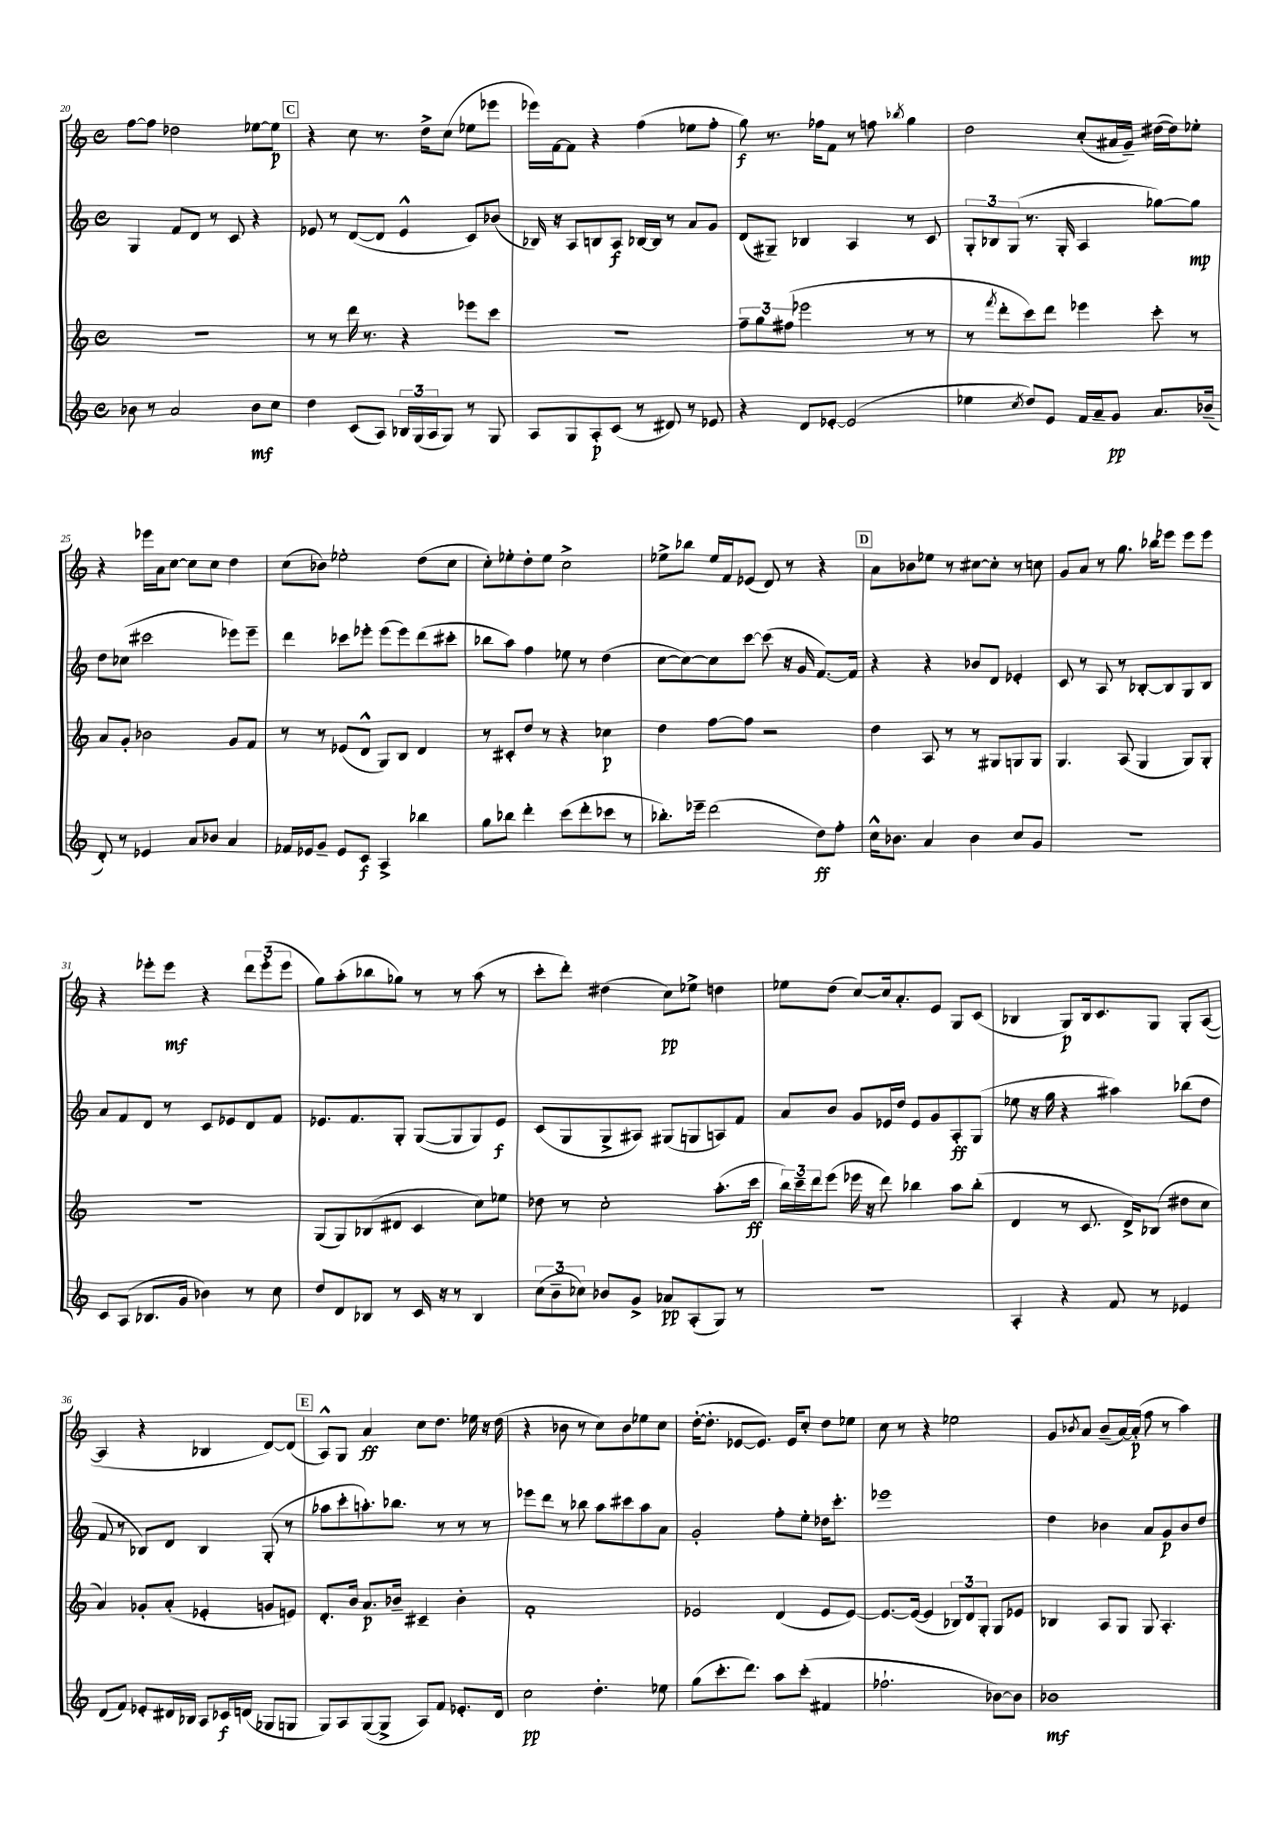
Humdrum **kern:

**kern	**dynam	**kern	**dynam	**kern	**dynam	**kern	**dynam
*part4	*part4	*part3	*part3	*part2	*part2	*part1	*part1
*staff4	*staff4	*staff3	*staff3	*staff2	*staff2	*staff1	*staff1
*clefG2	*	*clefG2	*	*clefG2	*	*clefG2	*
*k[]	*	*k[]	*	*k[]	*	*k[]	*
*M4/4	*	*M4/4	*	*M4/4	*	*M4/4	*
*met(c)	*	*met(c)	*	*met(c)	*	*met(c)	*
=20	=20	=20	=20	=20	=20	=20	=20
8b-X\	.	1r	.	4G/	.	[8ff\L	.
8r	.	.	.	.	.	8ff\J]	.
2a/	.	.	.	8f/L	.	2dd-X\	.
.	.	.	.	8d/J	.	.	.
.	.	.	.	8r	.	.	.
.	.	.	.	8c/	.	.	.
8b-\L	mf	.	.	4r	.	[8ee-X\L	.
8cc\J	.	.	.	.	.	8ee-\J]	p
!!LO:REH:place=s1:t=C
=21	=21	=21	=21	=21	=21	=21	=21
4dd\	.	8r	.	8e-X/	.	4r	.
.	.	8r	.	8r	.	.	.
(8c/L	.	16ddd\	.	([8d/L	.	8cc\	.
.	.	8.r	.	.	.	.	.
8A/J)	.	.	.	8d/J]	.	8.r	.
24B-X/LL	.	4r	.	4e-^^/	.	.	.
(24G/	.	.	.	.	.	.	.
.	.	.	.	.	.	16dd^\KL	.
24A/J	.	.	.	.	.	.	.
8G/J)	.	.	.	.	.	(8cc\J	.
8r	.	8eee-X\L	.	8c/L)	.	8ee-X\L	.
8G/	.	8ccc\J	.	(8b-X/J	.	8eee-X\J	.
=22	=22	=22	=22	=22	=22	=22	=22
8A/L	.	1r	.	16B-X/)	.	16eee-X\LL)	.
.	.	.	.	16r	.	[16f\J	.
8G/	.	.	.	8A/L	.	8f\J]	.
8A'/	p	.	.	8Bn/	.	4r	.
(8c/J	.	.	.	8A/J	f	.	.
8r	.	.	.	[16B-X/LL	.	(4ff\	.
.	.	.	.	16B-/JJ]	.	.	.
8d#X/)	.	.	.	8r	.	.	.
8r	.	.	.	8a/L	.	8ee-X\L	.
8e-X/	.	.	.	8g/J	.	8ff'\J	.
=23	=23	=23	=23	=23	=23	=23	=23
4r	.	12ff~\L	.	(8d/L	.	8gg\)	f
.	.	12gg\	.	.	.	.	.
.	.	.	.	8G#X~/J)	.	8.r	.
.	.	(12ff#X\J	.	.	.	.	.
8d/L	.	2eee-X\	.	4B-X/	.	.	.
.	.	.	.	.	.	16ff-X\KL	.
[8e-X'/J	.	.	.	.	.	8f\J	.
(2e-/]	.	.	.	4A/	.	8r	.
.	.	.	.	.	.	8ffn\	.
.	.	.	.	.	.	8qbb-X/	.
.	.	8r	.	8r	.	4gg\	.
.	.	8r	.	8c/	.	.	.
=24	=24	=24	=24	=24	=24	=24	=24
4ee-X\	.	8r	.	12G'/L	.	2dd\	.
.	.	.	.	12B-X/	.	.	.
.	.	8qfff/	.	.	.	.	.
.	.	8ddd'\L	.	.	.	.	.
.	.	.	.	(12G/J	.	.	.
8qcc/	.	.	.	.	.	.	.
8dd/L)	.	8ccc\)	.	8.r	.	.	.
8e/J	.	8ddd\J	.	.	.	.	.
.	.	.	.	16G'/	.	.	.
16f/LL	.	4eee-X\	.	4A/	.	(8cc'/L	.
16a~/J	.	.	.	.	.	.	.
8g/J	pp	.	.	.	.	16a#X/L	.
.	.	.	.	.	.	16g~/JJ)	.
8.a/L	.	8ccc'\	.	[8gg-X\L)	.	([16dd#X\LL	.
.	.	.	.	.	.	16dd#\J])	.
.	.	8r	.	8gg-\J]	mp	8ee-X'\J	.
(16b-X~/Jk	.	.	.	.	.	.	.
!!LO:LB:g=z
=25	=25	=25	=25	=25	=25	=25	=25
8d'/)	.	8a/L	.	8dd\L	.	4r	.
8r	.	8g'/J	.	(8cc-X\J	.	.	.
4e-X/	.	2b-X\	.	2ccc#X\	.	16eee-X\LL	.
.	.	.	.	.	.	16a\J	.
.	.	.	.	.	.	[8cc\J	.
8a/L	.	.	.	.	.	8cc\L]	.
8b-X/J	.	.	.	.	.	8cc\J	.
4a/	.	8g/L	.	8eee-X\L)	.	4dd\	.
.	.	8f/J	.	8eee-~\J	.	.	.
=26	=26	=26	=26	=26	=26	=26	=26
16f-X/LL	.	8r	.	4ddd\	.	(8cc\L	.
16e-X/J	.	.	.	.	.	.	.
8g~/J	.	8r	.	.	.	8b-X\J)	.
8e-/L	.	(8e-X/L	.	8ccc-X\L	.	2ee-X'\	.
8c/J	f	8d^^/J	.	8eee-X'\J	.	.	.
4A^/	.	8G/L)	.	(8eee-\L	.	.	.
.	.	8B/J	.	8eee-\)	.	.	.
4bb-X\	.	4d/	.	(8ddd\	.	(8dd\L	.
.	.	.	.	8ccc#X'\J	.	8cc\J	.
=27	=27	=27	=27	=27	=27	=27	=27
8gg\L	.	8r	.	8bb-X\L	.	8cc'\L)	.
8bb-X\J	.	8c#X'/L	.	8aa\J)	.	8ee-X'\	.
4ddd'\	.	8dd/J	.	4ff\	.	8dd'\	.
.	.	8r	.	.	.	8ee-\J	.
(8ccc\L	.	4r	.	8ee-X\	.	2cc^\	.
8ddd'\	.	.	.	8r	.	.	.
8ccc-X\J	.	4cc-X\	p	(4dd\	.	.	.
8r	.	.	.	.	.	.	.
=28	=28	=28	=28	=28	=28	=28	=28
8.bb-X'\L)	.	4dd\	.	[8cc\L	.	8ee-X^\L	.
.	.	.	.	8cc\_)	.	8bb-X\J	.
16eee-X~\Jk	.	.	.	.	.	.	.
(2ddd\	.	[8ff\L	.	8cc\]	.	16ee-/LL	.
.	.	.	.	.	.	16f/J	.
.	.	8ff\J]	.	[8ccc\J	.	(8e-X/J	.
.	.	2r	.	(8ccc\]	.	8d/)	.
.	.	.	.	16r	.	8r	.
.	.	.	.	16g/	.	.	.
8dd\L)	ff	.	.	[8.f/L)	.	4r	.
8ff'\J	.	.	.	.	.	.	.
.	.	.	.	16f/Jk]	.	.	.
!!LO:REH:place=s1:t=D
=29	=29	=29	=29	=29	=29	=29	=29
16cc^^\KL	.	4dd\	.	4r	.	8a\L	.
8.b-X\J	.	.	.	.	.	.	.
.	.	.	.	.	.	8b-X\	.
4a/	.	8A/	.	4r	.	8ee-X\J	.
.	.	8r	.	.	.	8r	.
4b-\	.	8r	.	8b-X/L	.	[8cc#X\L	.
.	.	8G#X/L	.	8d/J	.	8cc#'\J]	.
8cc/L	.	8Gn/	.	4e-X'/	.	8r	.
8g/J	.	8G/J	.	.	.	8ccn\	.
=30	=30	=30	=30	=30	=30	=30	=30
1r	.	4.G/	.	8c/	.	8g/L	.
.	.	.	.	8r	.	8a/J	.
.	.	.	.	8A/	.	8r	.
.	.	(8A/	.	8r	.	8.gg\	.
.	.	4G/	.	[8B-X'/L	.	.	.
.	.	.	.	.	.	16bb-X\KL	.
.	.	.	.	8B-/]	.	8eee-X\J	.
.	.	8G/L)	.	8G/	.	8eee-\L	.
.	.	8G'/J	.	8B-/J	.	8eee-\J	.
!!LO:LB:g=z
=31	=31	=31	=31	=31	=31	=31	=31
8c/L	.	1r	.	8a/L	.	4r	.
(8A/J	.	.	.	8f/	.	.	.
8.B-X/L	.	.	.	8d/J	.	8eee-X'\L	.
.	.	.	.	8r	.	8eee-\J	mf
16g/Jk	.	.	.	.	.	.	.
4b-X\)	.	.	.	8c/L	.	4r	.
.	.	.	.	8e-X/	.	.	.
8r	.	.	.	8d/	.	12ddd\L	.
.	.	.	.	.	.	(12eee-'\	.
8cc\	.	.	.	8f/J	.	.	.
.	.	.	.	.	.	12eee-\J	.
=32	=32	=32	=32	=32	=32	=32	=32
8dd/L	.	(8G/L	.	8.e-X/L	.	8gg\L)	.
8d/	.	8G/)	.	.	.	(8aa'\	.
.	.	.	.	8.f/	.	.	.
8B-X/J	.	(8B-X/	.	.	.	8bb-X\	.
8r	.	8d#X/J	.	8G'/J	.	8gg-X\J)	.
16c/	.	4c/	.	([8G/L	.	8r	.
16r	.	.	.	.	.	.	.
8r	.	.	.	8G/]	.	8r	.
4B-/	.	8cc\L)	.	8G/)	.	(8aa\	.
.	.	8ee-X\J	.	8e-/J	f	8r	.
=33	=33	=33	=33	=33	=33	=33	=33
(12cc\L	.	8dd-X\	.	(8c/L	.	8ccc'\L	.
12b~\	.	.	.	.	.	.	.
.	.	8r	.	8G/	.	8ddd'\J)	.
12cc-X\J)	.	.	.	.	.	.	.
8b-X/L	.	2cc'\	.	8G^/	.	(4dd#X\	.
8g^/J	.	.	.	8A#X/J)	.	.	.
8a-X/L	pp	.	.	(8G#X/L	.	8cc\L)	pp
(8A'/	.	.	.	8Gn/	.	8ee-X^\J	.
8G/J)	.	(8.aa'\L	.	8An/)	.	4ddn\	.
8r	.	.	.	8f/J	.	.	.
.	.	16ccc\Jk	ff	.	.	.	.
=34	=34	=34	=34	=34	=34	=34	=34
1r	.	24bb\LL)	.	8a/L	.	8ee-X\L	.
.	.	24ccc~\	.	.	.	.	.
.	.	24ddd\J	.	.	.	.	.
.	.	(8eee\J	.	8b/J	.	(8dd\J	.
.	.	16eee-X\	.	8g/L	.	[8cc/L)	.
.	.	16r	.	.	.	.	.
.	.	8ddd\)	.	16e-X/L	.	16cc/k]	.
.	.	.	.	16dd/JJ	.	8.a'/	.
.	.	4bb-X\	.	8e-/L	.	.	.
.	.	.	.	8g/	.	8e/J	.
.	.	8aa\L	.	8A'/	ff	8G/L	.
.	.	(8bb-'\J	.	(8G/J	.	(8c/J	.
=35	=35	=35	=35	=35	=35	=35	=35
4A'/	.	4d/	.	8ee-X\	.	4B-X/	.
.	.	.	.	16r	.	.	.
.	.	.	.	16gg\	.	.	.
4r	.	8r	.	4r	.	8G/L)	p
.	.	8.c/	.	.	.	16B-/k	.
.	.	.	.	.	.	8.c/	.
8f/	.	.	.	4aa#X\)	.	.	.
.	.	16d^/KL)	.	.	.	.	.
8r	.	(8B-X/J	.	.	.	8G/J	.
4e-X/	.	8dd#X\L	.	(8bb-X\L	.	8G'/L	.
.	.	8cc\J	.	8dd\J	.	([8A/J	.
!!LO:LB:g=z
=36	=36	=36	=36	=36	=36	=36	=36
(8d/L	.	4a/)	.	8f/	.	4A/]	.
8f/J)	.	.	.	8r	.	.	.
8e-X'/L	.	8g-X'/L	.	8B-X/L)	.	4r	.
16d#X/L	.	(8a'/J	.	8d/J	.	.	.
16B-X/JJ	.	.	.	.	.	.	.
8A/L	.	4e-X'/	.	4B-/	.	4B-X/	.
16c-X/L	f	.	.	.	.	.	.
(16dn/JJ	.	.	.	.	.	.	.
8G-X/L	.	8gn/L	.	(8G'/	.	[8d/L)	.
8Gn/J	.	8en/J)	.	8r	.	(8d/J]	.
!!LO:REH:place=s1:t=E
=37	=37	=37	=37	=37	=37	=37	=37
8G/L)	.	8.d'/L	.	8aa-X\L	.	8A^^/L)	.
8A/	.	.	.	8ccc'\	.	8G/J	.
.	.	16b/Jk	.	.	.	.	.
([8G/	.	8.a/L	p	8.aan'\)	.	4a/	ff
8G^/J]	.	.	.	.	.	.	.
.	.	16b-X~/Jk	.	8.bb-X\J	.	.	.
8A/L)	.	4c#X~/	.	.	.	8cc\L	.
8f/J	.	.	.	8r	.	8.dd\J	.
8.e-X'/L	.	4b-'\	.	8r	.	.	.
.	.	.	.	.	.	16ee-X\	.
.	.	.	.	8r	.	16r	.
16d/Jk	.	.	.	.	.	(16dd\	.
=38	=38	=38	=38	=38	=38	=38	=38
2cc\	pp	1f'	.	8eee-X\L	.	4r	.
.	.	.	.	8ddd\J	.	.	.
.	.	.	.	8r	.	8b-X\	.
.	.	.	.	8bb-X\	.	8r	.
4.dd'\	.	.	.	8aa\L	.	8cc\L)	.
.	.	.	.	8ccc#X\	.	8b-\	.
.	.	.	.	8aa\	.	8ee-X\	.
8ee-X\	.	.	.	8a\J	.	8cc\J	.
=39	=39	=39	=39	=39	=39	=39	=39
(8gg\L	.	2e-X/	.	2g'/	.	([16dd'\KL	.
.	.	.	.	.	.	8.dd'\J]	.
8.ccc'\	.	.	.	.	.	.	.
.	.	.	.	.	.	[8e-X/L	.
8.ddd\J)	.	.	.	.	.	.	.
.	.	.	.	.	.	8.e-/J])	.
8aa\L	.	(4d/	.	8ff'\L	.	.	.
.	.	.	.	.	.	16e-/KL	.
(8ccc'\J	.	.	.	8ee'\J	.	8cc'/J	.
4f#X/	.	8e-/L	.	16dd-X\KL	.	8dd\L	.
.	.	.	.	8.ccc'\J	.	.	.
.	.	[8e-/J)	.	.	.	8ee-X\J	.
=40	=40	=40	=40	=40	=40	=40	=40
2.ff-X`\	.	8.e-/L_	.	1eee-X	.	8cc\	.
.	.	.	.	.	.	8r	.
.	.	(16e-/Jk_	.	.	.	.	.
.	.	4e-/]	.	.	.	4r	.
.	.	12B-X/L)	.	.	.	2ee-X\	.
.	.	12d/	.	.	.	.	.
.	.	12G'/J	.	.	.	.	.
[8b-X\L)	.	8G/L	.	.	.	.	.
8b-\J]	.	8e-X/J	.	.	.	.	.
=41	=41	=41	=41	=41	=41	=41	=41
1b-X	mf	4B-X/	.	4dd\	.	8g/L	.
.	.	.	.	.	.	8qb-X/	.
.	.	.	.	.	.	8a/J	.
.	.	8A/L	.	4b-X\	.	(8b-~/L	.
.	.	8G/J	.	.	.	[16a/L)	.
.	.	.	.	.	.	(16a'/JJ]	p
.	.	8G/	.	8a/L	.	8ff\	.
.	.	4.A'/	.	8g/	p	8r	.
.	.	.	.	8b-/	.	4aa\)	.
.	.	.	.	8dd/J	.	.	.
==	==	==	==	==	==	==	==
*-	*-	*-	*-	*-	*-	*-	*-
